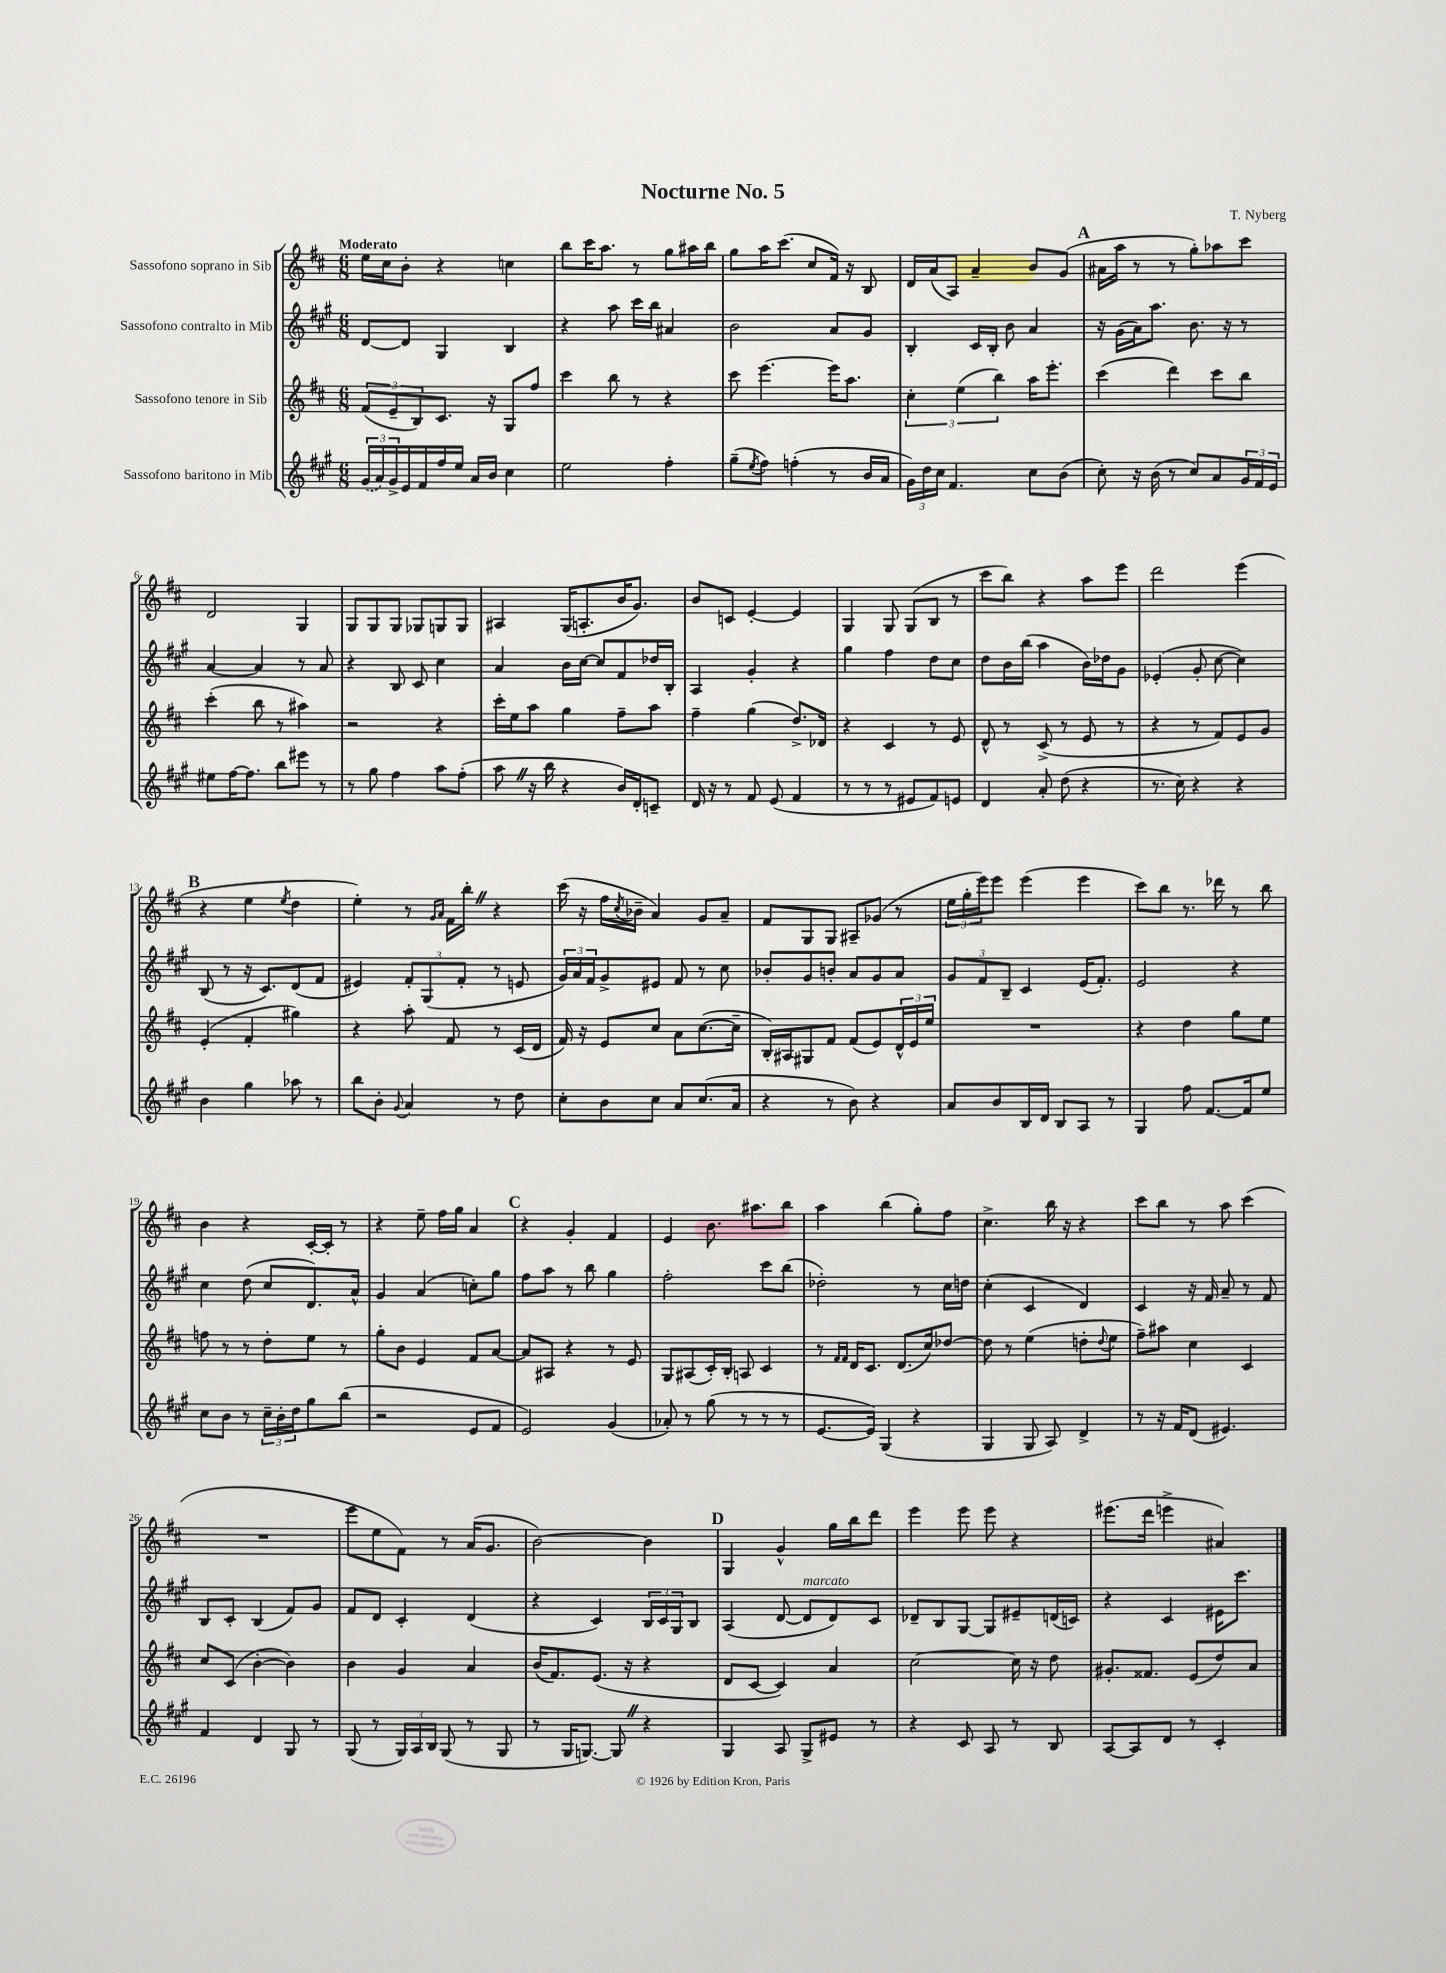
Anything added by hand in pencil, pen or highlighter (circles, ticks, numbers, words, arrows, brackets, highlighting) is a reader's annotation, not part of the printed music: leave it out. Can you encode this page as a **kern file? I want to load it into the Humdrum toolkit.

**kern	**kern	**kern	**kern
*staff4	*staff3	*staff2	*staff1
*clefG2	*clefG2	*clefG2	*clefG2
*k[f#c#g#]	*k[f#c#]	*k[f#c#g#]	*k[f#c#]
*M6/8	*M6/8	*M6/8	*M6/8
(24g#	(12f#	[8d	16ee
24a)	.	.	.
.	.	.	16cc#
24g#^	12e~	.	.
16e	.	8d]	8b'
.	12B)	.	.
16f#	.	.	.
16ff#	8.c#	4G#	4r
16ee	.	.	.
16a	.	.	.
16b	16r	.	.
4cc#	8G	4B	4cc
.	8ff#	.	.
=	=	=	=
2ee	4ccc#	4r	8bb
.	.	.	16ccc#
.	.	.	8.aa
.	8bb	8aa	.
.	8r	16ccc#	8r
.	.	16bb	.
4ff#'	4r	4a#	8gg
.	.	.	16aa#
.	.	.	16bb
=	=	=	=
(8gg#~	8ccc#	2b	8gg
8qee	.	.	.
8ff#)	[4.eee	.	16aa
.	.	.	(8.ccc#
(4ff'	.	.	.
.	.	.	8cc#
8r	16eee]	8a	16f#)
.	8.aa	.	16r
16b	.	8g#	8B
16a	.	.	.
=	=	=	=
24g#)	6cc#'	4B'	16d
24dd	.	.	.
.	.	.	(16a
24cc#	.	.	.
4.f#	.	.	8A)
.	(6ee	.	.
.	.	16c#	4a~
.	.	16B'	.
.	6bb)	.	.
.	.	8b	.
8cc#	16aa	4a	8b
.	8.eee'	.	.
(8b	.	.	(8g
=	=	=	=
8cc#')	(4ccc#	16r	16a#
.	.	(16g#	16aa
16r	.	16a)	8r
(16b	.	8.aa	.
8r	4ddd)	.	8r
8cc#)	.	8.b	8gg')
8a	8ccc#	.	8aa-
.	.	16r	.
24g#	8bb	8r	8ccc#
24f#	.	.	.
24e	.	.	.
=	=	=	=
8ee#	(4ccc#'	[4a	2d
[16ff#	.	.	.
8.ff#]	.	.	.
.	8bb	4a]	.
8bb	8r	.	.
8eee#	4aa#)	8r	4G
8r	.	8a	.
=	=	=	=
8r	2r	4r	8G
8gg#	.	.	8G
4ff#	.	8B	8G
.	.	8c#	8G-
8aa	4r	4cc#	8G
(8ff#'	.	.	8G
=	=	=	=
8aa	16ccc#'	4a	4A#
.	16ee	.	.
16r	8aa	.	.
16bb	.	.	.
4r	4gg	16b	(16G
.	.	[16cc#	8.A'
.	.	8cc#]	.
16b)	8ff#~	8f#	16b
16d'	.	.	8.g)
8c~	8aa	16dd-	.
.	.	16B'	.
=	=	=	=
16d	4ff#~	4A	8b
16r	.	.	.
8r	.	.	8c
8f#	(4gg	4g#'	[4e'
(8e	.	.	.
4f#	8.dd^)	4r	4e]
.	16d-	.	.
=	=	=	=
8r	4r	4gg#	4G
8r	.	.	.
8r	4c#	4ff#	8G
8e#	.	.	(8G
8f#)	8r	8dd	8B
8e	8e	8cc#	8r
=	=	=	=
4d	8d^^	8dd	8ccc#
.	8r	16b	8bb)
.	.	(16bb	.
8a'	(8c#^	4aa	4r
(8dd	8r	.	.
4r	8e	16b)	8aa
.	.	16dd-	.
.	8r	8g#	8eee
=	=	=	=
8.r	4r	(4e-'	2ddd
16cc#)	.	.	.
4r	8r	8g#'	.
.	8f#)	[8cc#	.
4r	8e	4cc#])	(4eee
.	8g	.	.
=	=	=	=
4b	(4e'	(8B	4r
.	.	8r	.
4gg#	4f#'	16r	4ee
.	.	8.c#)	.
.	.	.	8qee
8aa-	4gg#)	(8d	4dd
8r	.	8f#	.
=	=	=	=
8bb	4r	4e#)	4ee')
8b'	.	.	.
8qqg#	.	.	.
4a	8aa'	12f#'	8r
.	.	(12G#	.
.	.	.	16qqg
.	.	.	16qqa
.	8f#	.	16f#
.	.	12f#'	.
.	.	.	16bb'
8r	8r	8r	4r
8dd	(16c#	8e	.
.	16d	.	.
=	=	=	=
8cc#'	16f#)	24g#)	(16ccc#
.	.	24a	.
.	16r	.	16r
.	.	24f#	.
8b	8e	8g#^	16ff#
.	.	.	8qcc#
.	.	.	16b-~
8cc#	8cc#	8e#	4a)
8a	8a	8f#	.
(8.cc#	([8.cc#	8r	8g
.	.	8cc#	8a~
16a	16cc#~]	.	.
=	=	=	=
4r	16B')	8b-'	8f#
.	16A#	.	.
.	8G#	8g#	8G
8r	8f#	8b'	8G
8b)	(8f#	8a	8A#~
4r	8e)	8g#	(8g-
.	24d^^	8a	8r
.	24e	.	.
.	24ee	.	.
=	=	=	=
8a	2.r	12g#	24ee
.	.	.	24gg'
.	.	12f#	24eee)
8b	.	.	8eee
.	.	12B~	.
16B	.	4c#	(4eee
16d	.	.	.
8B	.	.	.
8A	.	(16e	4eee
.	.	8.f#')	.
8r	.	.	.
=	=	=	=
4G#	4r	2e	8ccc#)
.	.	.	8bb
8ff#	4dd	.	8.r
[8.f#	.	.	.
.	.	.	16ddd-
.	8gg	4r	8r
16f#]	.	.	.
8ee	8ee	.	8bb
=	=	=	=
8cc#	8ff	4cc#	4b
8b	8r	.	.
8r	8r	(8dd	4r
24cc#~	8dd'	8cc#	.
24b'	.	.	.
24dd	.	.	.
8gg#	8ee	8.d)	[16c#'
.	.	.	16c#']
(8bb	8r	.	8r
.	.	16a^^	.
=	=	=	=
2r	8gg'	4g#	4r
.	8b	.	.
.	4e	(4a	8ee~
.	.	.	16ff#
.	.	.	16gg
8e	8f#	8cc')	4a
8f#	[8a	8gg#	.
=	=	=	=
2e)	8a]	8ff#	4r
.	8A#	8aa	.
.	4r	8r	4g'
.	.	8bb	.
(4g#	8r	4gg#	4f#
.	8e	.	.
=	=	=	=
8a-')	8G	2ff#'	4e
8r	(8A#	.	.
(8gg#	16c#')	.	8.b
.	16B'	.	.
8r	8A	.	.
.	.	.	8.aa#
8r	4c#	8ccc#	.
8r	.	(8bb	8bb
=	=	=	=
[8.e	8r	2dd-')	4aa
.	16qqf#	.	.
.	16qqf#	.	.
.	16d	.	.
16e])	8.c#	.	.
(4G#	.	.	(4bb
.	(8.d	.	.
4r	.	8r	8gg')
.	16cc#)	.	.
.	[8dd-	16cc#	8ff#
.	.	16dd	.
=	=	=	=
4G#	8dd-]	(4cc#'	4.cc#^
.	8r	.	.
8G#	(4ee	4c#	.
8A)	.	.	16bb
.	.	.	16r
4d^	8dd'	4d)	4r
.	8qqdd	.	.
.	8ee	.	.
=	=	=	=
8r	8ff#~)	4c#	8ccc#
16r	8aa#	.	8bb
16f#	.	.	.
(8d	4cc#	16r	8r
.	.	16f#	.
4.e#)	.	8a~	8aa
.	4c#	8r	(4ccc#
.	.	8f#	.
=	=	=	=
4f#	8cc#	8B	2.r
.	(8c#	8c#'	.
4d	[4b'	(4B	.
8G#	4b])	8f#)	.
8r	.	8g#	.
=	=	=	=
(8G#	4b	8f#	8eee
8r	.	8d	8ee
24G#)	4g	4c#'	8f#)
24A	.	.	.
24B	.	.	.
(8G#	.	.	8r
8r	4a	(4d	(16a
.	.	.	8.g
8G#	.	.	.
=	=	=	=
8r	(16b	4r	[2b)
.	8.f#)	.	.
16G#	.	.	.
[8.G)	.	.	.
.	(8.e	4c#)	.
8G]	.	.	.
.	16r	.	.
4r	4r	24B	4b]
.	.	24c#	.
.	.	24G#	.
.	.	8B	.
=	=	=	=
4G#	8d	(4A	4G
.	[8c#	.	.
8A	4c#])	[8d	4g^^
8G#^	.	8d]	.
8e#	4a	8d)	16gg
.	.	.	16bb
8r	.	8c#	8ddd
=	=	=	=
4r	[2cc#	8d-~	4eee
.	.	8B	.
8c#	.	[8G#	8eee
8A	.	8G#]	8eee
8r	16cc#]	8e#~	4r
.	16r	.	.
8B	8dd	(16d	.
.	.	16c)	.
=	=	=	=
[8A	8.g#'	4r	(8.eee#
8A]	.	.	.
.	8.f##	.	16ddd
8d	.	4c#	4eee^
8r	(8e	.	.
4c#'	8dd)	16e#	4a#)
.	.	8.ccc#	.
.	8a	.	.
==	==	==	==
*-	*-	*-	*-
